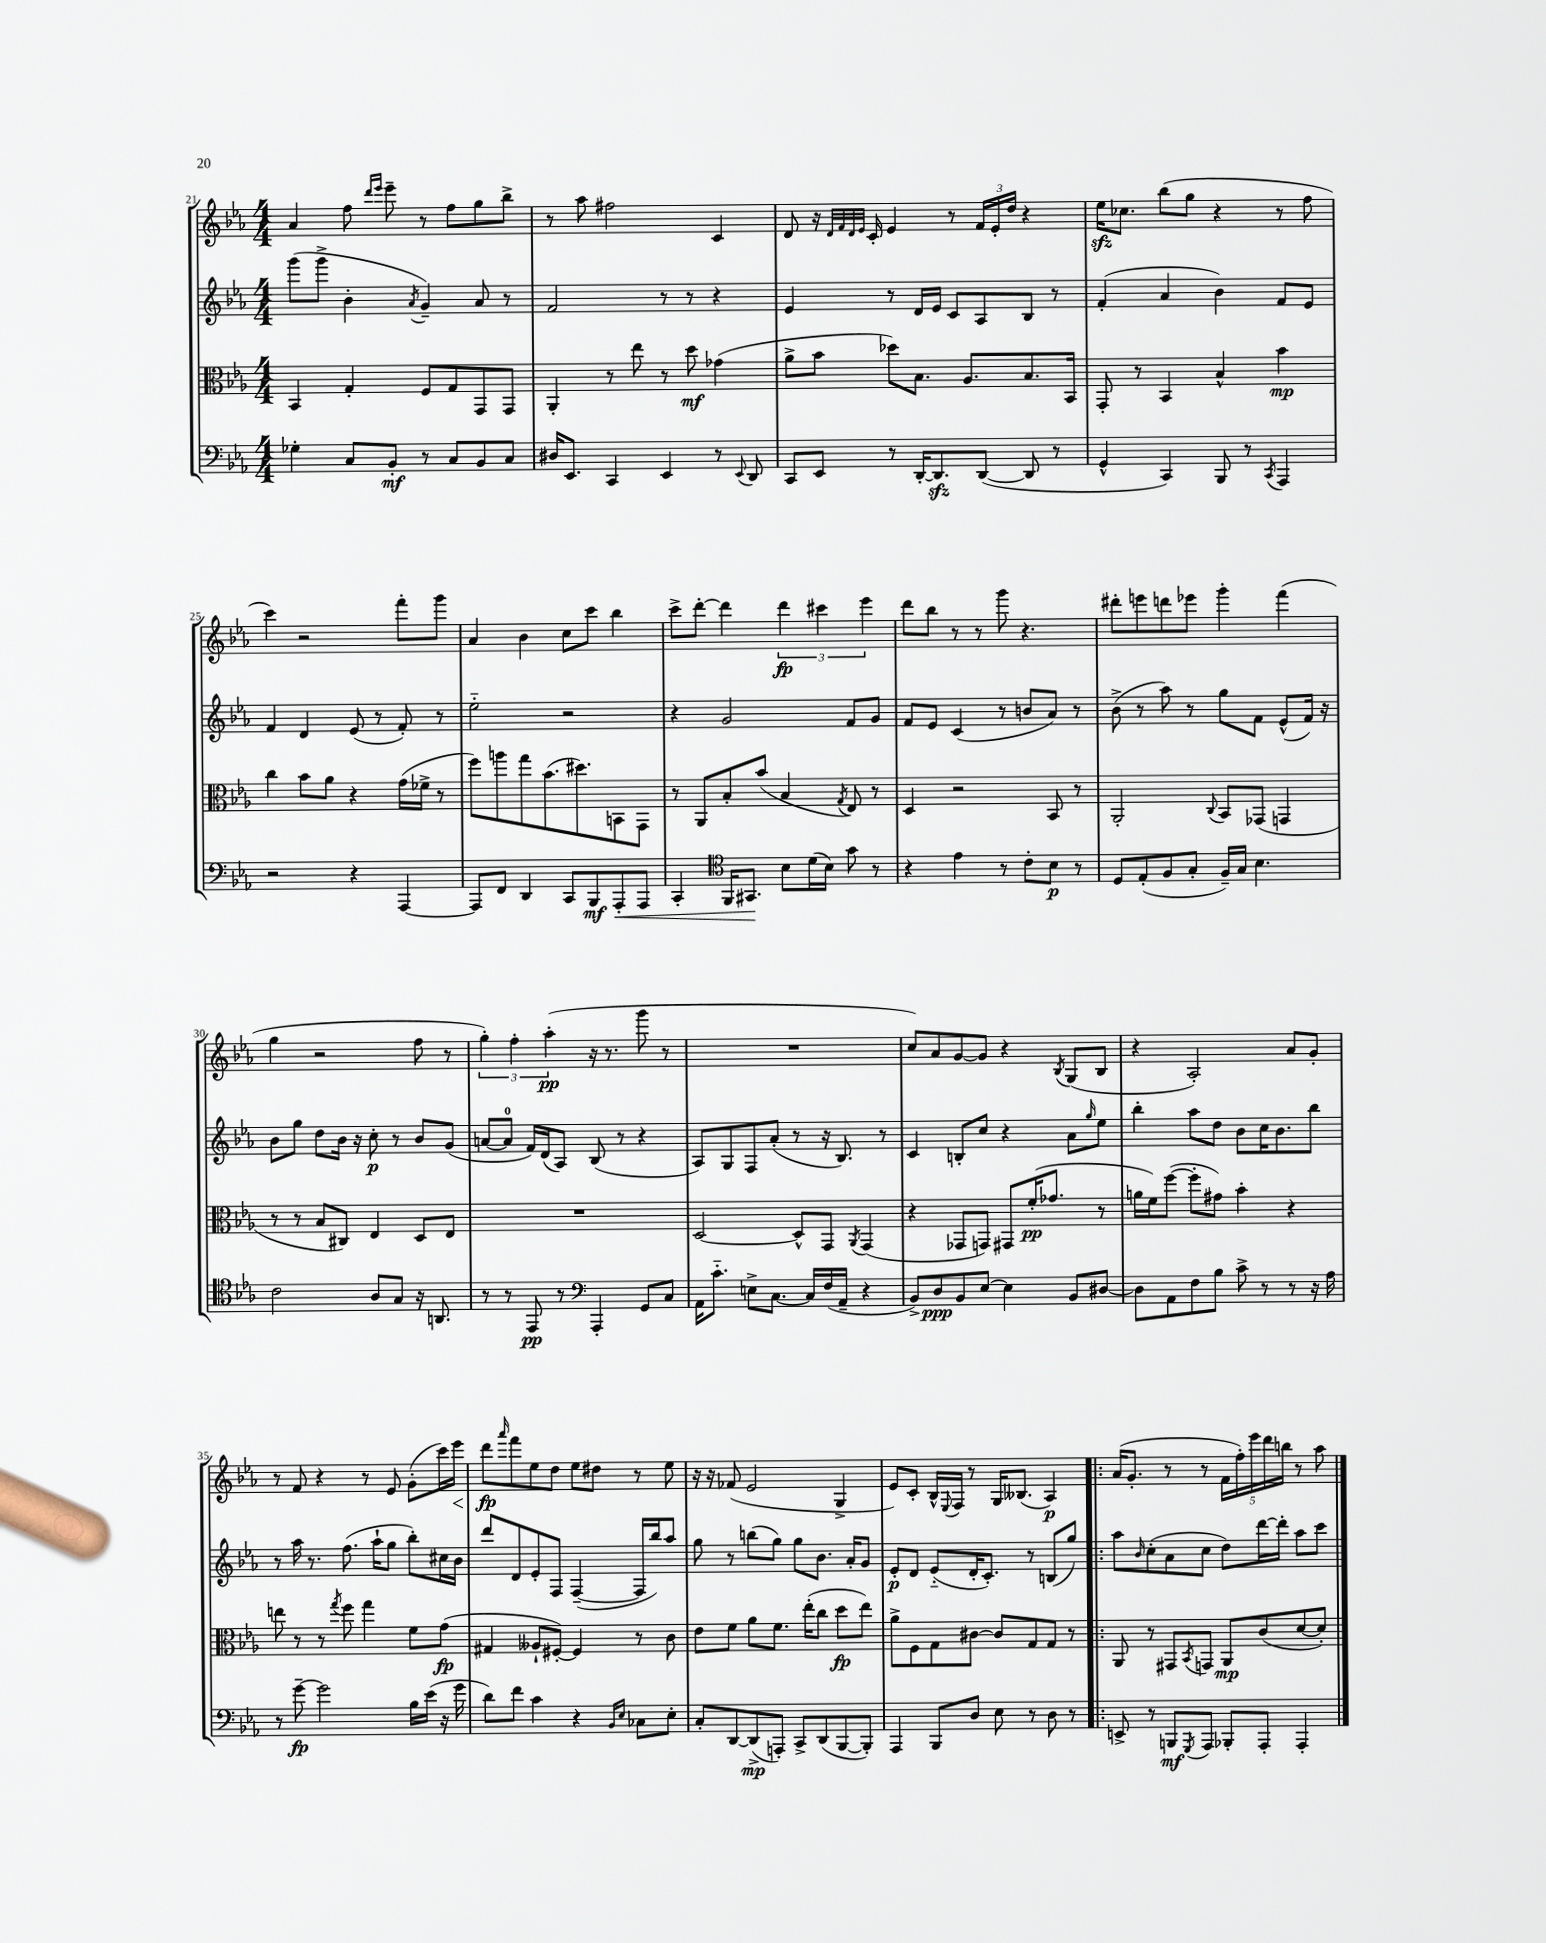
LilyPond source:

<<
\new StaffGroup <<
\new Staff = "s0" {
    \clef treble \key ees \major \numericTimeSignature \time 4/4
    aes'4 f''8 \grace { d'''16 ees'''16 } ees'''8-- r8 f''8 g''8 bes''8-> |
    r8 aes''8 fis''2 c'4 |
    d'8 r16 \grace { d'32 f'32 d'32 ees'32 } c'16-. ees'4 r8 \tuplet 3/2 { f'16 ees'16-. d''16 } r4 |
    ees''16\sfz ces''8. bes''8( g''8 r4 r8 f''8 |
    c'''4) r2 f'''8-. g'''8 |
    aes'4 bes'4 c''8 c'''8 bes''4 |
    c'''8-> d'''8~-. d'''4 \tuplet 3/2 { d'''4\fp cis'''4 ees'''4 } |
    d'''8 bes''8 r8 r8 g'''8 r4. |
    dis'''8-. e'''8 d'''8 ees'''8 g'''4-. f'''4( |
    g''4 r2 f''8 r8 |
    \tuplet 3/2 { g''4-.) f''4-. aes''4-.\pp( } r16 r8. g'''8 r8 |
    R1 |
    c''8) aes'8 g'8~ g'8 r4 \acciaccatura { bes8 } g8( bes8 |
    r4 aes2-.) aes'8 g'8-. |
    r8 f'8 r4 r8 ees'8 g'8-.( c'''16) ees'''16\< |
    d'''8\fp\! \grace { aes'''16 } f'''8 ees''8 d''8 ees''8 dis''8 r8 ees''8 |
    r16 r16 fes'8( ees'2 g4-> |
    ees'8) c'8-. bes16-^ \appoggiatura { ees8 } f16 r8 g16 beses8.( aes4\p) |
    \bar ".|:" aes'16( g'8.-. r8 r8 \tuplet 5/4 { f'16 f''16-.) ees'''16 d'''16 b''16 } r8 aes''8 \bar "|." |
}
\new Staff = "s1" {
    \clef treble \key ees \major \numericTimeSignature \time 4/4
    g'''8( g'''8-> bes'4-. \acciaccatura { aes'8 } g'4--) aes'8 r8 |
    f'2 r8 r8 r4 |
    ees'4 r8 d'16 ees'16 c'8 aes8 bes8 r8 |
    f'4-.( aes'4 bes'4) f'8 ees'8 |
    f'4 d'4 ees'8( r8 f'8-.) r8 |
    ees''2-_ r2 |
    r4 g'2 f'8 g'8 |
    f'8 ees'8 c'4( r8 b'8 aes'8) r8 |
    bes'8->( r8 aes''8) r8 g''8 f'8 ees'8-^( f'16) r16 |
    bes'8 g''8 d''8 bes'16 r16 c''8-.\p r8 bes'8 g'8( |
    a'8~ a'8-0 f'16) d'16( aes8) bes8( r8 r4 |
    aes8) g8 f8 aes'8-.( r8 r16 bes8.) r8 |
    c'4 b8-. c''8 r4 aes'8 \grace { g''16 } ees''8 |
    bes''4-. aes''8 d''8 bes'8 c''16 bes'8. bes''8 |
    r8 aes''16 r8. f''8.( aes''16-! g''8 bes''8-.) cis''16 bes'16 |
    d'''8 d'8 ees'8-. f8 f4~--( f16 bes''16) aes''8 |
    g''8 r8 b''8( g''8) g''8 bes'8. aes'16-. g'8 |
    ees'8-.\p d'8 ees'8-_( d'16-. c'8.-.) r8 b8( g''8) |
    \bar ".|:" aes''8 \grace { bes'16 } c''8-.( aes'8 c''8 d''8) d'''16~ d'''16-. aes''8 c'''8 \bar "|." |
}
\new Staff = "s2" {
    \clef alto \key ees \major \numericTimeSignature \time 4/4
    bes,4 g4-. f8 g8 g,8 g,8 |
    aes,4-. r8 ees''8 r8 d''8\mf ges'4( |
    aes'8-> bes'8 des''8) bes8. aes8. bes8. bes,16 |
    g,8-. r8 bes,4 bes4-^ bes'4\mp |
    c''4 bes'8 aes'8 r4 g'16( fes'16-> r8 |
    f''8) a''8 g''8 bes'8.( dis''8.) b,8 g,8 |
    r8 aes,8 bes8-. bes'8( bes4 \acciaccatura { g8 } ees8) r8 |
    d4 r2 bes,8 r8 |
    aes,2-. \appoggiatura { c8 } bes,8 ges,8( g,4 |
    r8 r8 bes8 cis8) ees4 d8 ees8 |
    R1 |
    d2~ d8-^ g,8 \acciaccatura { aes,8 } g,4( |
    r4 ges,8 g,8) gis,8 f'16-.\pp( ges'8. r8 |
    a'16 f'16) f''8~( f''8-. gis'8) bes'4-. r4 |
    e''8 r8 r8 \acciaccatura { g''8 } f''8 g''4 f'8 g'8\fp( |
    gis4 aeses8-! fis8~-.) fis4 r8 c'8 |
    ees'8 f'8 aes'8 f'8. ees''16-.( c''8 d''8\fp ees''8) |
    aes'8-> f8 g8 cis'8~ cis'8 g8 g8 r8 |
    \bar ".|:" aes,8 r8 gis,8 \acciaccatura { bes,8 } g,8 aes,8\mp c'8( d'8~ d'8-.) \bar "|." |
}
\new Staff = "s3" {
    \clef bass \key ees \major \numericTimeSignature \time 4/4
    ges4-. c8 bes,8-.\mf r8 c8 bes,8 c8 |
    dis16 ees,8. c,4 ees,4 r8 \appoggiatura { ees,8 } d,8 |
    c,8 ees,8 r8 d,16~-. d,8.\sfz d,8~( d,8 r8 |
    g,4-^ c,4) bes,,8 r8 \acciaccatura { c,8 } aes,,4 |
    r2 r4 aes,,4~ |
    aes,,8 f,8 d,4 c,8 bes,,8\mf aes,,8-.\< aes,,8 |
    c,4-. \clef tenor f,16 gis,8.\! bes8 d'16( bes16) g'8 r8 |
    r4 ees'4 r8 c'8-. bes8\p r8 |
    d8 ees8-.( f8 g8-. f16--) g16 bes4. |
    c'2 aes8 g8 r16 a,8. |
    r8 r8 ees,8\pp r8 \clef bass aes,,4-. g,8 c8 |
    aes,16 c'8.-_ e8-> c8.~ c16 f16( aes,16-- r4 |
    bes,8->) d8\ppp bes,8 ees8~ ees4 bes,8 dis8~ |
    dis8 aes,8 f8 bes8 c'8-> r8 r8 r16 aes16 |
    r8 g'8~--\fp g'2 bes16 ees'16( r16 g'16 |
    d'8) f'8 c'4 r4 \grace { bes,16 ees16 } ces8 ees8-. |
    c8-. d,8~ d,8->\mp( a,,8-.) c,8-> d,8( bes,,8~ bes,,8-.) |
    aes,,4 bes,,8 d8 ees8 r8 d8 r8 |
    \bar ".|:" e,8-> r8 b,,8\mf \acciaccatura { g,,8 } aes,,8 bes,,8-. aes,,8-. aes,,4-. \bar "|." |
}
>>
>>
\layout { \context { \Score currentBarNumber = #21 } }
